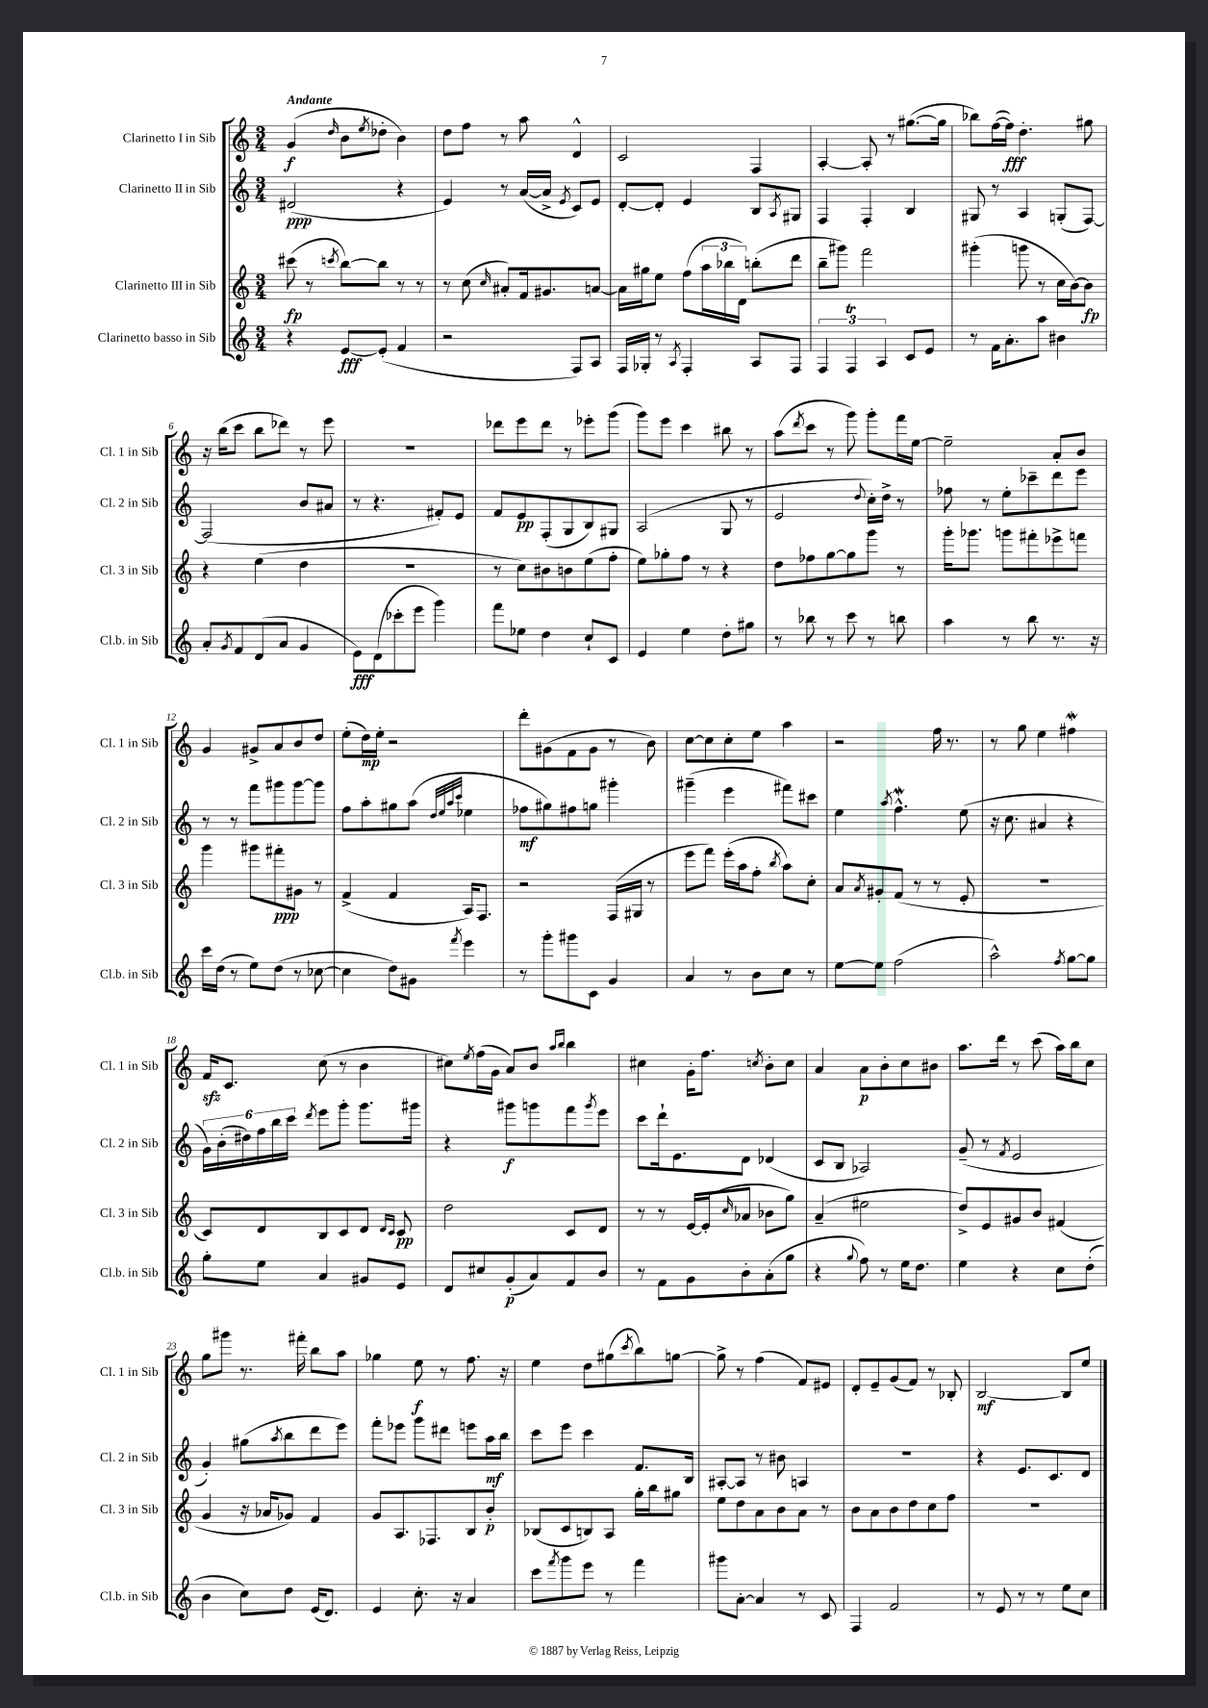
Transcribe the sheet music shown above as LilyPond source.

<<
\new StaffGroup <<
\new Staff = "s0" \with { instrumentName = "Clarinetto I in Sib" shortInstrumentName = "Cl. 1 in Sib" } {
    \clef treble \key c \major \numericTimeSignature \time 3/4 \tempo "Andante"
    g'4\f( \grace { d''16 } b'8 \acciaccatura { e''8 } des''8-. b'4) |
    d''8 f''8 r8 a''8 d'4-^ |
    c'2 f4 |
    a4~-. a8-. r8 gis''8.~( gis''16 |
    bes''8) f''16~( f''16\fff) d''4.-. gis''8 |
    r16 b''16( c'''8 b''8 des'''8) r8 e'''8 |
    R2. |
    des'''8 e'''8 des'''8 r8 ees'''8-. g'''8( |
    g'''8) e'''8 c'''4 bis''8 r8 |
    a''8( \acciaccatura { d'''8 } c'''8 r8 g'''8) g'''8-. f'''16 e''16~ |
    e''2-- a'8-. b'8 |
    g'4 gis'8-> a'8 b'8 d''8 |
    e''8-.( d''16\mp) e''16-. r2 |
    d'''8-. gis'8( f'8 gis'8 r8 b'8) |
    c''8~ c''8 c''8-. e''8 a''4 |
    r2 f''16 r8. |
    r8 g''8 e''4 fis''4\mordent |
    f'16\sfz c'8. c''8( r8 b'4 |
    cis''8) \acciaccatura { e''8 } f''16( g'16 a'8) b'8 \grace { a''16 b''16 } b''4 |
    cis''4 g'16-. f''8. \acciaccatura { c''8 } b'8-. c''8 |
    a'4 a'8\p b'8-. c''8 bis'8 |
    a''8. d'''16 r8 c'''8( a''16) b''16 c''8 |
    g''8 gis'''8 r8. fis'''16-. b''8 a''8 |
    ges''4 e''8\f r8 f''8. r16 |
    e''4 d''8 gis''8( \acciaccatura { c'''8 } b''8) g''8~ |
    g''8-> r8 f''4( f'8) eis'8 |
    d'8-. e'8-- g'8( f'8) r8 bes8-. |
    b2~\mf b8 e''8 \bar "|." |
}
\new Staff = "s1" \with { instrumentName = "Clarinetto II in Sib" shortInstrumentName = "Cl. 2 in Sib" } {
    \clef treble \key c \major \numericTimeSignature \time 3/4
    dis'2\ppp( r4 |
    e'4) r8 a'16~( a'16-> \acciaccatura { e'8 } c'8) e'8 |
    d'8~-. d'8-. e'4 b8 \acciaccatura { a8 } gis8 |
    f4 f4-. b4 |
    gis8 r8 a4 g8-.( f8~) |
    f2( b'8 ais'8 |
    r8 r4. fis'8-.) e'8 |
    f'8 e'8\pp f8-.( g8 b8) gis8 |
    a2( g8 r8 |
    e'2 \appoggiatura { d''8 } c''16-.) d''16-> r8 |
    fes''8 r8 e''8-. ces'''8-- d'''8 e'''8 |
    r8 r8 f'''8 gis'''8 gis'''8~ gis'''8 |
    f''8 a''8-. gis''8 a''8( \grace { d''32 e''32 a''32 c'''32 } ees''4 |
    fes''8\mf gis''8) fis''8 g''8 gis'''4-. |
    gis'''4--( e'''4 fis'''8) cis'''8 |
    e''4 \acciaccatura { a''8 } f''4.-^\mordent e''8( |
    r16 c''8. ais'4 r4 |
    \tuplet 6/4 { g'16) b'16-.( dis''16) f''16 b''16 c'''16 } \acciaccatura { d'''8 } e'''8 g'''8-. g'''8. gis'''16 |
    r4 gis'''8\f g'''8 f'''8 \acciaccatura { g'''8 } e'''8 |
    c'''8 d'''16-! e'8. d'8 des'4( |
    c'8 b8 aes2) |
    g'8--( r8 \acciaccatura { f'8 } e'2 |
    g'4-.) gis''8( \acciaccatura { a''8 } b''8 d'''8 e'''8) |
    f'''8-. ees'''8 g'''8 dis'''8 e'''8 a''16\mf b''16 |
    c'''8 e'''8 c'''4 f'8. b16 |
    ais8~-. ais8 r8 bis'8 a4 |
    R2. |
    r4 e'8. c'8. d'8 \bar "|." |
}
\new Staff = "s2" \with { instrumentName = "Clarinetto III in Sib" shortInstrumentName = "Cl. 3 in Sib" } {
    \clef treble \key c \major \numericTimeSignature \time 3/4
    cis'''8\fp( r8 \acciaccatura { c'''8 } b''8~) b''8 r8 r8 |
    r8 c''8( \grace { c''16 } ais'8-.) f'16 gis'8. a'8~ |
    a'16 gis''16 e''8 f''8( \tuplet 3/2 { a''16 bes''16 d'16) } b''8-.( d'''8 |
    b''8-- gis'''8) f'''2 |
    gis'''4-.( g'''8 r8 c''16 b'16~) b'8\fp |
    r4 e''4( d''4 |
    R2. |
    r8 c''8) bis'8 b'8 e''8( f''8-. |
    e''8) ges''8-. f''8 r8 r4 |
    d''8 fes''8 g''8~ g''8 g'''8 r8 |
    g'''16-. ges'''8. g'''8 fis'''8-. ees'''8-> f'''8 |
    g'''4 gis'''8 fis'''8-.\ppp gis'8 r8 |
    f'4->( f'4 a16) f8. |
    r2 f16( gis16 r8 |
    e'''8 f'''8) e'''16-.( a''16 f''8-. \acciaccatura { b''8 } a''8) c''8-. |
    a'8 \acciaccatura { a'8 } gis'8-. f'8( r8 r8 e'8-. |
    r2. |
    c'8) d'8 b8 c'8 d'8 \grace { d'16 c'16 } c'8\pp |
    d''2 c'8 d'8 |
    r8 r8 e'16~ e'16-.( \grace { c''16 } aes'8 bes'8 g''8) |
    a'4--( eis''2 |
    d''8->) e'8 gis'8 b'8 fis'4( |
    g'4 r16 aes'16 ges'8) f'4 |
    g'8 a8. fes8. b8 b'8-.\p |
    bes8( c'8 b8) a8 g''16-. b''16 gis''8 |
    e''8 d''8 a'8 b'8 a'8 r8 |
    b'8 a'8 b'8 d''8 c''8 f''8 |
    R2. \bar "|." |
}
\new Staff = "s3" \with { instrumentName = "Clarinetto basso in Sib" shortInstrumentName = "Cl.b. in Sib" } {
    \clef treble \key c \major \numericTimeSignature \time 3/4
    r4 e'8~\fff e'8-.( f'4 |
    r2 f8) a8 |
    f16 ges16-. r8 \acciaccatura { a8 } f4-. a8 f8 |
    \tuplet 3/2 { f4 f4\trill a4 } c'8 e'8 |
    r8 f'16 a'8.-. a''8 bis'4 |
    a'8-. \acciaccatura { g'8 } f'8 d'8( a'8 g'4 |
    e'8\fff) d'8( ces'''8-. e'''8 g'''4) |
    f'''8 ees''8 d''4 c''8-! c'8 |
    e'4 e''4 d''8-. gis''8 |
    r8 bes''8 r8 c'''8 r8 b''8 |
    a''4 r8 b''8 r8. r16 |
    c'''16 d''16( r8 e''8) d''8( r8 ces''8~ |
    ces''4 d''8) gis'8 \acciaccatura { f'''8 } e'''4 |
    r8 g'''8-. gis'''8 c'8 g'4 |
    a'4 r8 b'8 c''8 r8 |
    e''8~ e''8 f''2( |
    a''2-^) \acciaccatura { f''8 } g''8~ g''8 |
    g''8-. e''8 a'4 gis'8 e'8 |
    d'8 cis''8 g'8-.\p( a'8) f'8 b'8 |
    r8 f'8 g'8 b'8-. a'8-.( g''8 |
    r4 \appoggiatura { g''8 } f''8) r8 e''16 d''8. |
    e''4 r4 c''8 d''8-.( |
    b'4 c''8) d''8 e'16( d'8.) |
    e'4 c''8.-. r16 a'4 |
    c'''8 \acciaccatura { f'''8 } g'''8 e'''8 r8 f'''4 |
    gis'''8 a'8~-. a'4 r8 c'8 |
    f4 f'2 |
    r8 e'8 r8 r8 e''8 c''8 \bar "|." |
}
>>
>>
